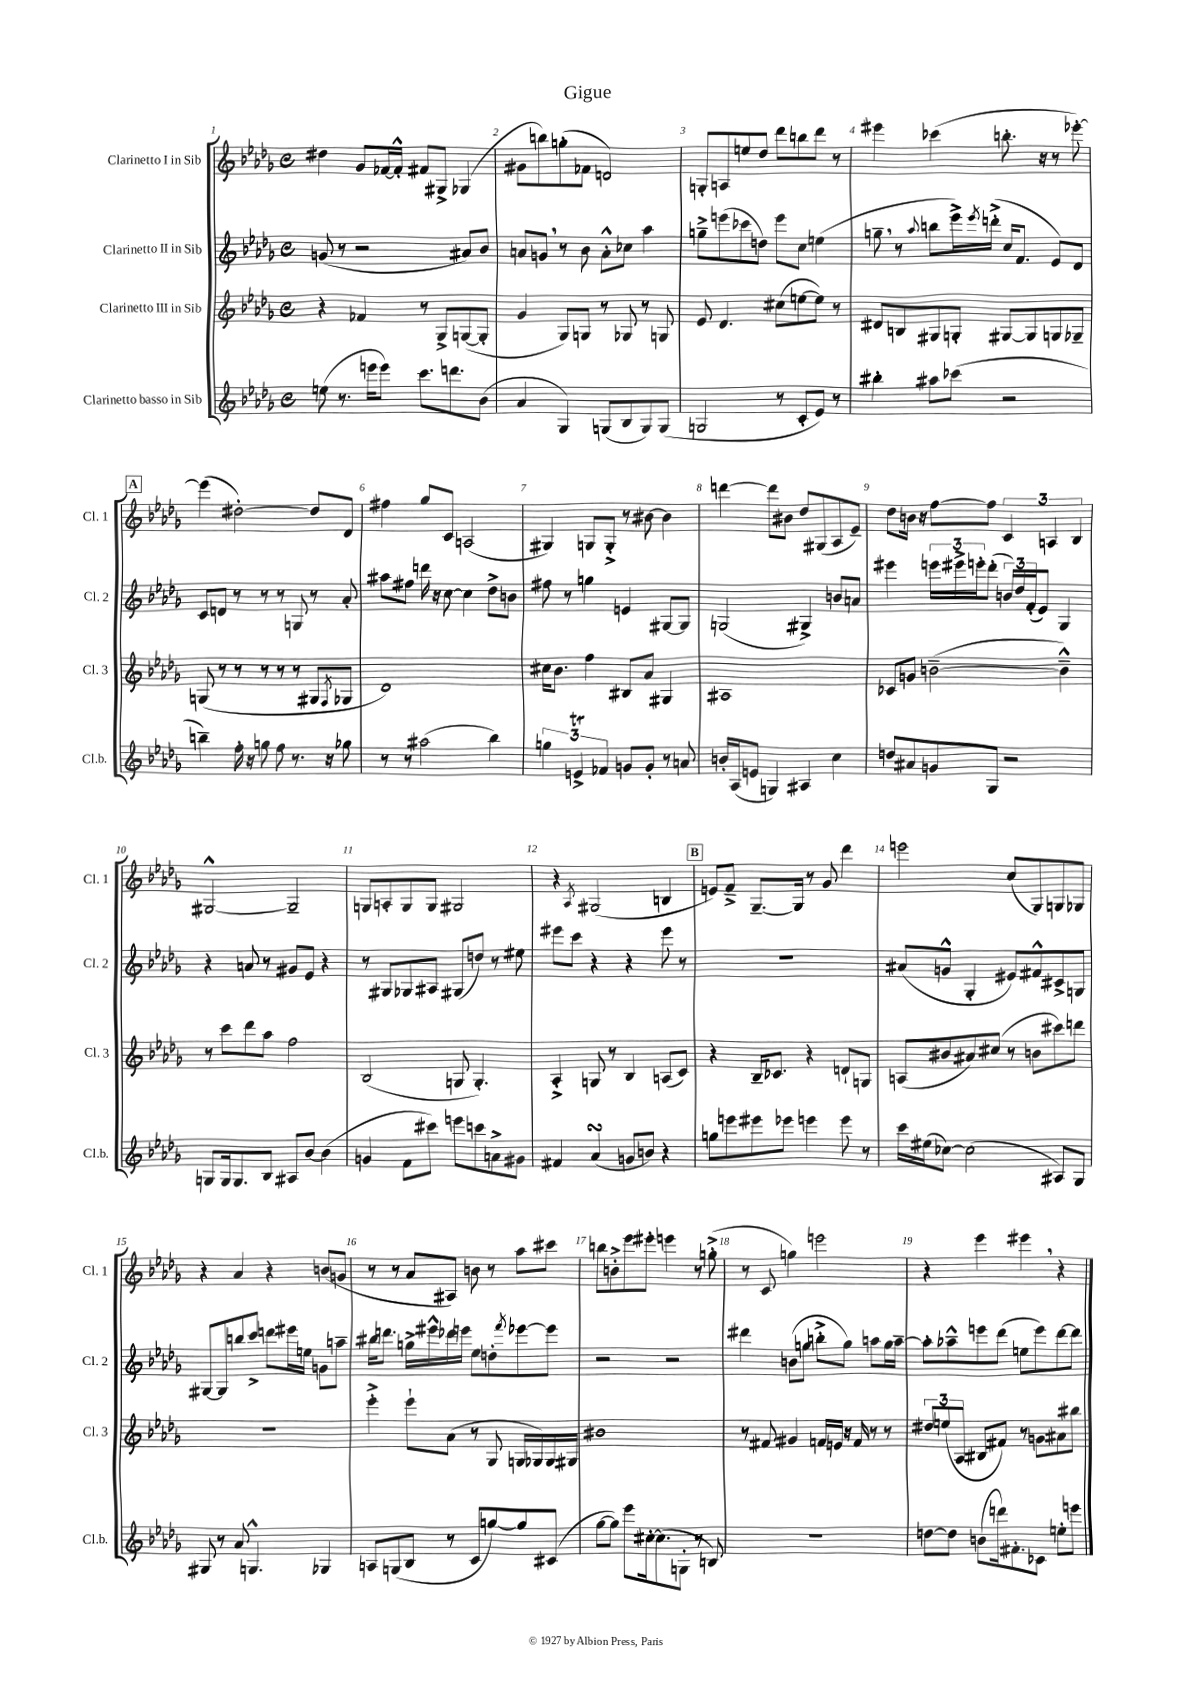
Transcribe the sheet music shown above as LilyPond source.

\header { title = "Gigue" }
<<
\new StaffGroup <<
\new Staff = "s0" \with { instrumentName = "Clarinetto I in Sib" shortInstrumentName = "Cl. 1" } {
    \clef treble \key des \major \defaultTimeSignature \time 4/4
    dis''4 ges'8 fes'16~ fes'16-.-^ fis'8 gis8-> ges4( |
    gis'8 b''8) g''8-.( fes'8 d'2) |
    g8-. a8 e''8 des''8 des'''8 b''8 des'''8 r8 |
    eis'''4 ces'''4( b''8.-. r16 r8 ees'''8~-.) |
    \mark \markup { \box "A" } ees'''4( dis''2~-.) dis''8 des'8 |
    fis''4 ges''8 c'8 a2( |
    gis4) g8 g8-.-> r8 bis'8~ bis'4 |
    d'''4~ d'''8 bis'8 des''8 gis8( aes8 ees'8--) |
    des''8 b'16 r16 f''8~ f''8 \tuplet 3/2 { c'4 a4 bes4 } |
    gis2~-^ gis2-- |
    g8 a8-. g8 g8 gis2 |
    r4 \acciaccatura { aes8 } gis2( b4 |
    \mark \markup { \box "B" } e'8) f'8---> ges8.~-- ges16 r8 ges'8 des'''4 |
    e'''2 c''8( ges8) g8 ges8 |
    r4 aes'4 r4 b'8( g'8 |
    r8 r8 aes'8 ais8) b'8 r8 aes''8 cis'''8 |
    b''8 b'8-.-> ees'''8 eis'''8-. e'''4 r8 g''8-.->( |
    r8 c'8 g''4) e'''2 |
    r4 ees'''4 eis'''4 \breathe r4 \bar "|." |
}
\new Staff = "s1" \with { instrumentName = "Clarinetto II in Sib" shortInstrumentName = "Cl. 2" } {
    \clef treble \key des \major \defaultTimeSignature \time 4/4
    g'8( r8 r2 ais'8) bes'8 |
    a'8 g'8 \breathe r8 bes'8 a'8-.-^ ces''8 aes''4 |
    g''8---> e'''8( ces'''8 d''8) e'''8 c''8 e''4( |
    g''8-- \breathe r8 \appoggiatura { aes''8 } b''8 ees'''16->) \acciaccatura { ees'''8 } d'''16-.->( c''16 f'8. ees'8) des'8 |
    \mark \markup { \box "A" } c'8 d'8 r8 r8 r8 g8 r8 aes'8-. |
    ais''8 fis''8 d'''16 r16 c''8~ c''4 des''8-> b'8 |
    fis''8 r8 g''4 e'4 gis8~ gis8 |
    g2( gis4->) b'8 a'8 |
    eis'''4 \tuplet 3/2 { e'''16 eis'''16-> e'''16-. } des'''8-.( \tuplet 3/2 { b'16) des''16 f'16-.( } ees'8) ges4 |
    r4 a'8 r8 gis'8 ees'8 r4 |
    r8 gis8 ges8 ais8 gis8( d''8) r8 eis''8 |
    eis'''8 c'''8 r4 r4 eis'''8 r8 |
    \mark \markup { \box "B" } R1 |
    ais'8( g'8-^ ges4-. eis'8) fis'8-^ cis'8-> g8 |
    gis8~ gis8 b''8 c'''8-> d'''8 eis'''16 e''16 g'8 a''8-- |
    bis''16 d'''8. g''16-> eis'''16-^ des'''16 e'''16 ees''8 d''8-. \acciaccatura { f'''8 } ees'''8~ ees'''8 |
    r2 r2 |
    dis'''4 b'8( g''8 b''8-.-> g''8) a''8 g''16 a''16~-- |
    a''8-. aes''8---^ e'''8 des'''8( e''8 e'''8) des'''8~ des'''8 \bar "|." |
}
\new Staff = "s2" \with { instrumentName = "Clarinetto III in Sib" shortInstrumentName = "Cl. 3" } {
    \clef treble \key des \major \defaultTimeSignature \time 4/4
    r4 fes'4 r8 ges8-> g8~( g8-. |
    ges'4 ges8) g8 r8 ges8 r8 g8 |
    ees'8 des'4. cis''8( e''8~ e''8) r8 |
    dis'8 b8 gis8 g8-. gis8~ gis8 g8 ges8-- |
    \mark \markup { \box "A" } g8( r8 r8 r8 r8 r8 gis8 \acciaccatura { f8 } ges8 |
    des'1) |
    cis''16 bes'8. f''4 bis8 aes'8 gis4 |
    ais1 |
    ces'8 g'8 b'2~--( b'4---^) |
    r8 c'''8 des'''8 aes''8 f''2 |
    bes2( g8 g4.-.) |
    aes4-.-> g8 r8 bes4 a8( c'8) |
    \mark \markup { \box "B" } r4 bes16-- ces'8. r4 d'8-! g8 |
    a8( bis'8 ais'8) cis''8( r8 b'8 cis'''8) d'''8 |
    R1 |
    ees'''4-.-> ees'''8-! aes'8( r8 ges8 g16 ges16) ges16 gis16 |
    bis'1 |
    r8 fis'8 gis'4 f'16 e'16 r16 f'16 r8 r8 |
    \tuplet 3/2 { dis''8 e''8( aes8 } bis8 fis'8) r8 g'8 ais'8 bis''8 \bar "|." |
}
\new Staff = "s3" \with { instrumentName = "Clarinetto basso in Sib" shortInstrumentName = "Cl.b." } {
    \clef treble \key des \major \defaultTimeSignature \time 4/4
    e''8( r8. e'''16 e'''8) c'''8. d'''8. bes'8( |
    aes'4 ges4) g8( bes8 g8) g8( |
    g2 r8 c'8-. ees'8) r8 |
    bis''4-. ais''8 ces'''8( r2 |
    \mark \markup { \box "A" } b''4--) f''16-. r16 g''8 f''8 r8. r16 ges''8 |
    r8 r8 ais''2( bes''4) |
    \tuplet 3/2 { g''4 e'4->\trill fes'4 } g'8 g'8-. r8 a'8 |
    b'16-. aes16( e'8 g4) ais4 c''4 |
    d''8 ais'8 g'8 ges8 r2 |
    g8 g16 g8. bes8 ais8 bes'8~ bes'4( |
    g'4 f'8 cis'''8) e'''8 c'''8 a'8-> gis'8 |
    fis'4 aes'4\turn( g'8 b'8) r4 |
    \mark \markup { \box "B" } g''8 e'''8 eis'''8 ees'''8 e'''4 e'''8 r8 |
    c'''16 eis''16( ces''8~) ces''2( ais8) ges8 |
    gis8 r8 aes'8 g4.-^ ges4 |
    a8 g8( bes8 r8 c'8 g''8~) g''8 cis'8( |
    ges''8~ ges''8) ees'''8 cis''16~-. cis''8.( g8-. r8 b8) |
    r1 |
    d''8~ d''8 b'8( d'''16) fis'8.-. ces'8 e''8-. e'''8 \bar "|." |
}
>>
>>
\layout { \context { \Score \override BarNumber.break-visibility = ##(#f #t #t) barNumberVisibility = #all-bar-numbers-visible } }
